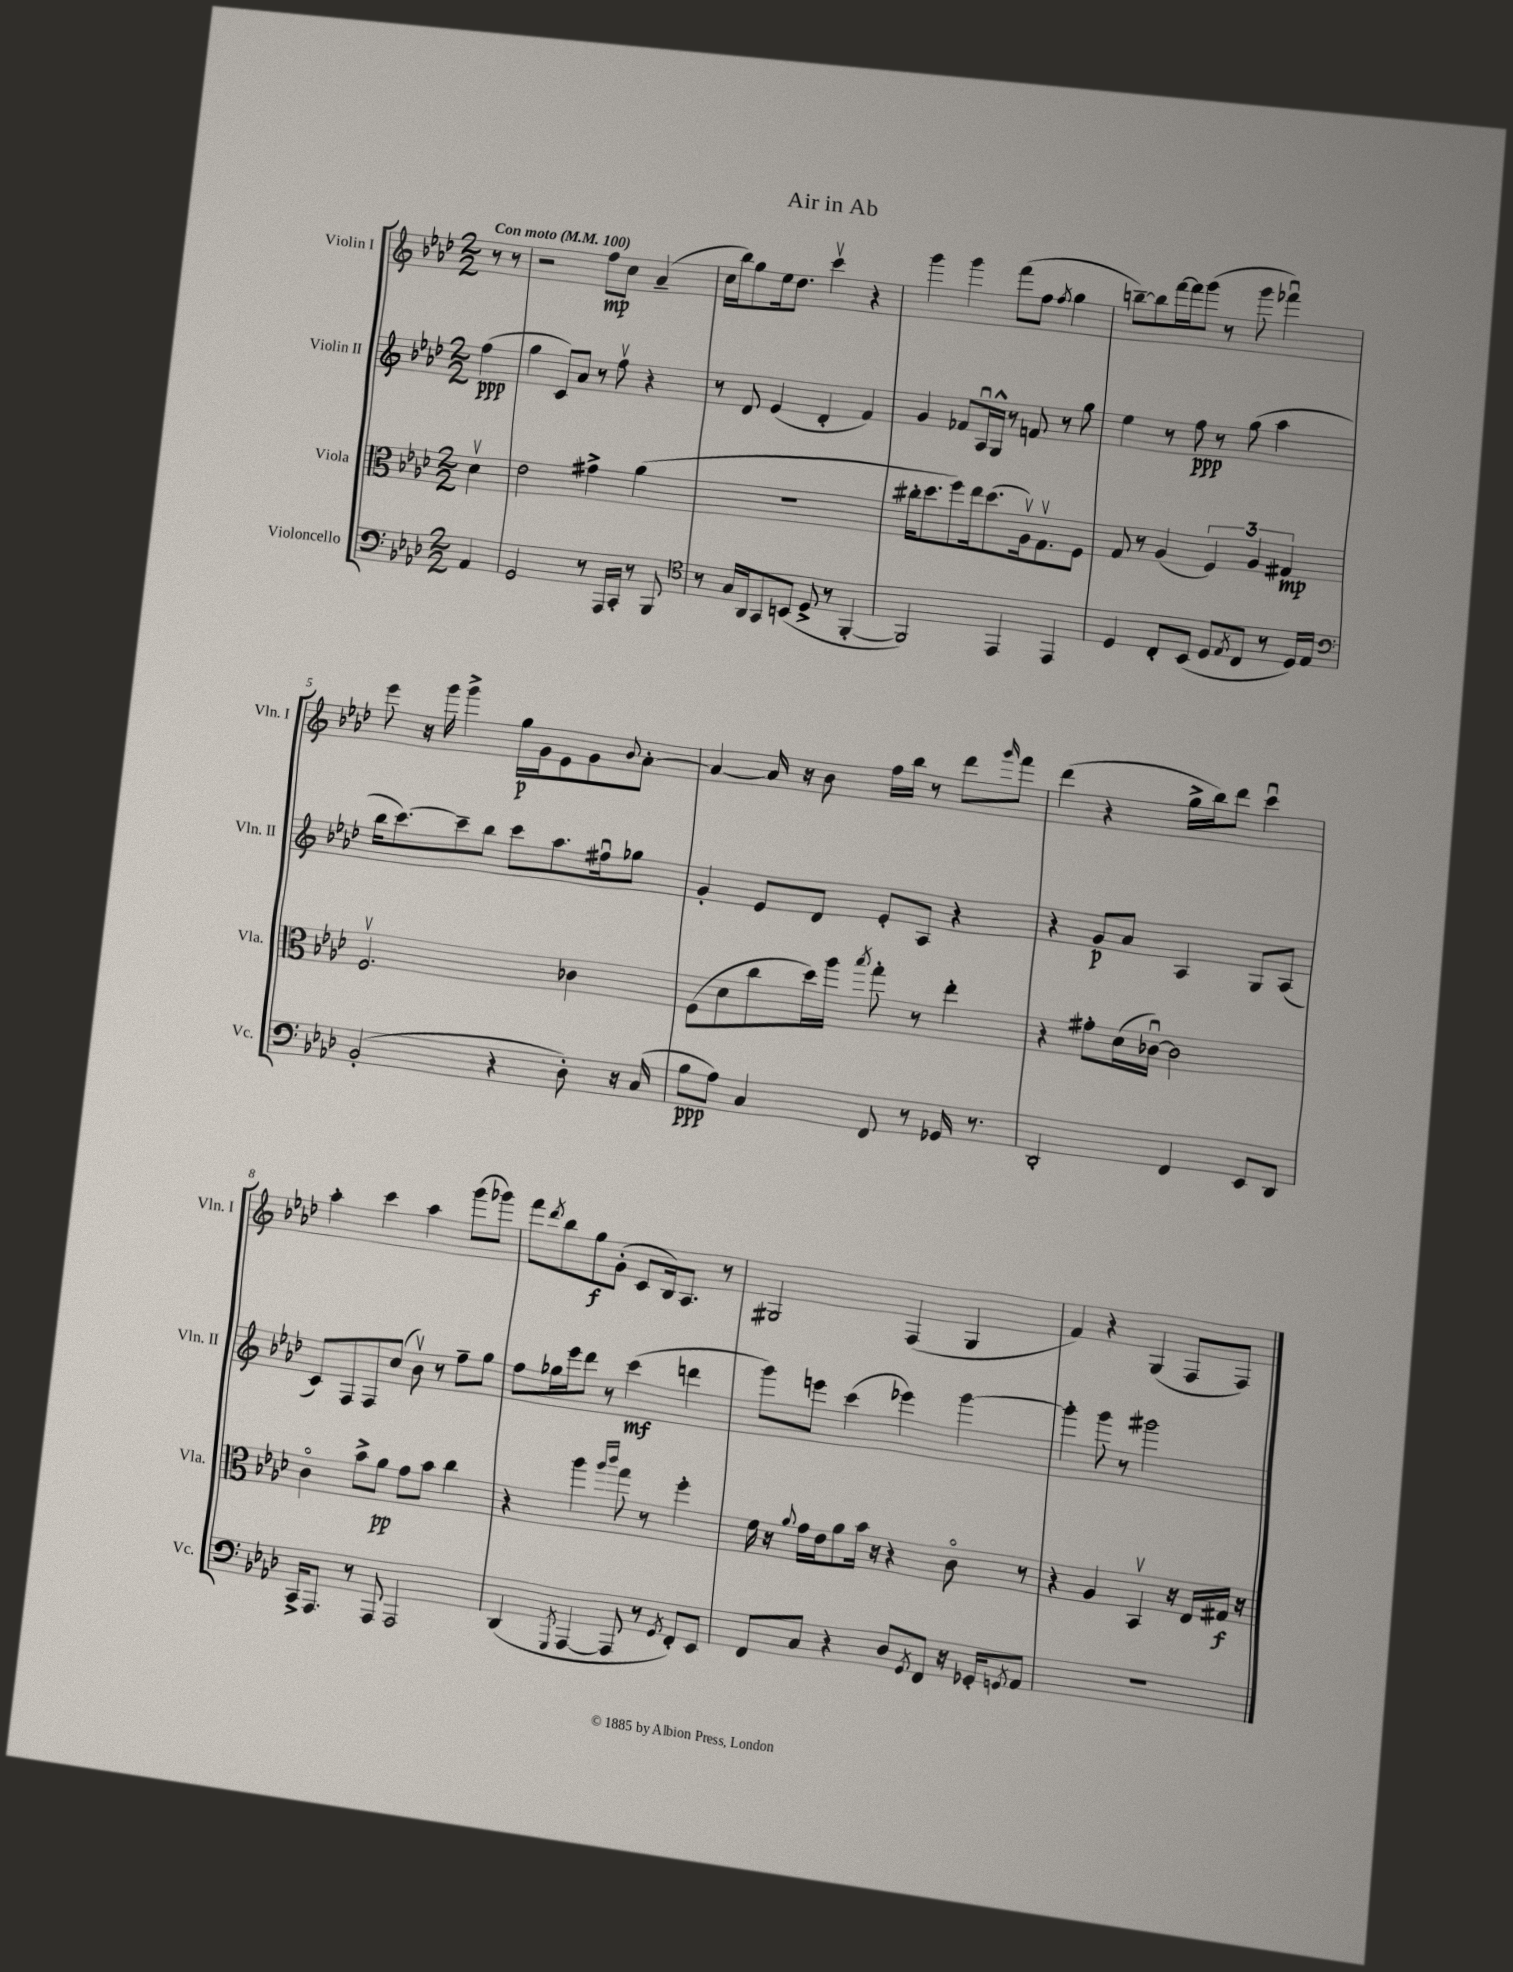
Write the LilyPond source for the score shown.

\header { title = "Air in Ab" }
<<
\new StaffGroup <<
\new Staff = "s0" \with { instrumentName = "Violin I" shortInstrumentName = "Vln. I" } {
    \clef treble \key aes \major \numericTimeSignature \time 2/2 \partial 4 \tempo "Con moto" 4 = 100
    r8 r8 |
    r2 f''8\mp c''8 aes'4--( |
    c''16 bes''16) g''8 ees''16 des''8. c'''4\upbow r4 |
    g'''4 g'''4 f'''8( f''8 \acciaccatura { f''8 } g''4 |
    b''8~--) b''8 f'''16~ f'''16 g'''8( r8 g'''8 fes'''4\downbow) |
    ees'''8 r16 g'''16 g'''4-> g''16\p g'16 ees'8 g'8 \appoggiatura { bes'8 } aes'8~-. |
    aes'4~ aes'16 r16 bes'8 f''16 bes''16 r8 des'''8 \grace { g'''16 } f'''8 |
    des'''4( r4 g''16-> bes''16) des'''8 c'''4\downbow |
    aes''4-. c'''4 aes''4 g'''8( ges'''8) |
    f'''8 \acciaccatura { des'''8 } bes''8 g''8\f g'8-.( c'8 bes16) aes8. r8 |
    gis2 f4( gis4 |
    f'4) r4 g4( f8 f8) \bar "|." |
}
\new Staff = "s1" \with { instrumentName = "Violin II" shortInstrumentName = "Vln. II" } {
    \clef treble \key aes \major \numericTimeSignature \time 2/2 \partial 4
    f''4\ppp( |
    g''4 c'8) aes'8 r8 f''8\upbow r4 |
    r8 des'8 ees'4( des'4-. f'4) |
    g'4 fes'8 aes16\downbow g16-^ r8 f'8 r8 g''8 |
    ees''4 r8 f''8\ppp r8 g''8( aes''4 |
    bes''16 c'''8.~) c'''8-- bes''8 c'''8 aes''8. fis''16\downbow ges''8 |
    g'4-. ees'8 des'8 ees'8-. aes8 r4 |
    r4 g'8\p aes'8 aes4 g8 aes8( |
    c'8) f8 f8 c''8( bes'8\upbow) r8 f''8-- g''8 |
    f''8 ges''16 ees'''16 des'''8 r8 c'''4\mf( d'''4 |
    g'''8) e'''8 c'''4( ees'''4) g'''4~ |
    g'''4-. g'''8 r8 gis'''2 \bar "|." |
}
\new Staff = "s2" \with { instrumentName = "Viola" shortInstrumentName = "Vla." } {
    \clef alto \key aes \major \numericTimeSignature \time 2/2 \partial 4
    des'4\upbow |
    ees'2 gis'4-> aes'4( |
    R1 |
    cis''16-. des''8. f''8) ees''16 des''8.( aes16\upbow) g8.\upbow f8 |
    g8 r8 aes4( \tuplet 3/2 { f4) aes4 gis4\mp } |
    f2.\upbow ces'4 |
    f8( des'8 c''8 des''16) aes''16 \acciaccatura { bes''8 } g''8-. r8 ees''4-. |
    r4 gis'8-. des'16( ces'16~\downbow) ces'2 |
    c'4\flageolet bes'8-> aes'8\pp g'8 bes'8 c''4 |
    r4 aes''4 \grace { aes''16 c'''16 } g''8 r8 f''4-. |
    f'16 r16 \appoggiatura { aes'8 } g'16 ees'16 aes'8 bes'16 r16 r4 c'8\flageolet r8 |
    r4 aes4 bes,4\upbow r16 ees16 gis16\f r16 \bar "|." |
}
\new Staff = "s3" \with { instrumentName = "Violoncello" shortInstrumentName = "Vc." } {
    \clef bass \key aes \major \numericTimeSignature \time 2/2 \partial 4
    aes,4 |
    g,2 r8 aes,,16 c,16-. r8 bes,,8 |
    \clef tenor r8 g16 aes,16 g,8 b,8( des8-> r8 f,4~-. |
    f,2) ees,4 ees,4 |
    des4 c8-. bes,8( des8 \acciaccatura { ees8 } c8 r8 des16) ees16 |
    \clef bass bes,2-.( r4 des8-.) r16 c16( |
    bes8\ppp aes8) c4 f,8 r8 ges,16 r8. |
    des,2-. f,4 ees,8 des,8 |
    c,16-> aes,,8. r8 aes,,8 aes,,2 |
    des,4( \acciaccatura { g,,8 } aes,,4~ aes,,8 r8 \acciaccatura { g,8 } f,8-.) ees,8 |
    f,8 c8 r4 des8 \acciaccatura { g,8 } f,8 r16 ges,16-. \acciaccatura { g,8 } aes,8 |
    R1 \bar "|." |
}
>>
>>
